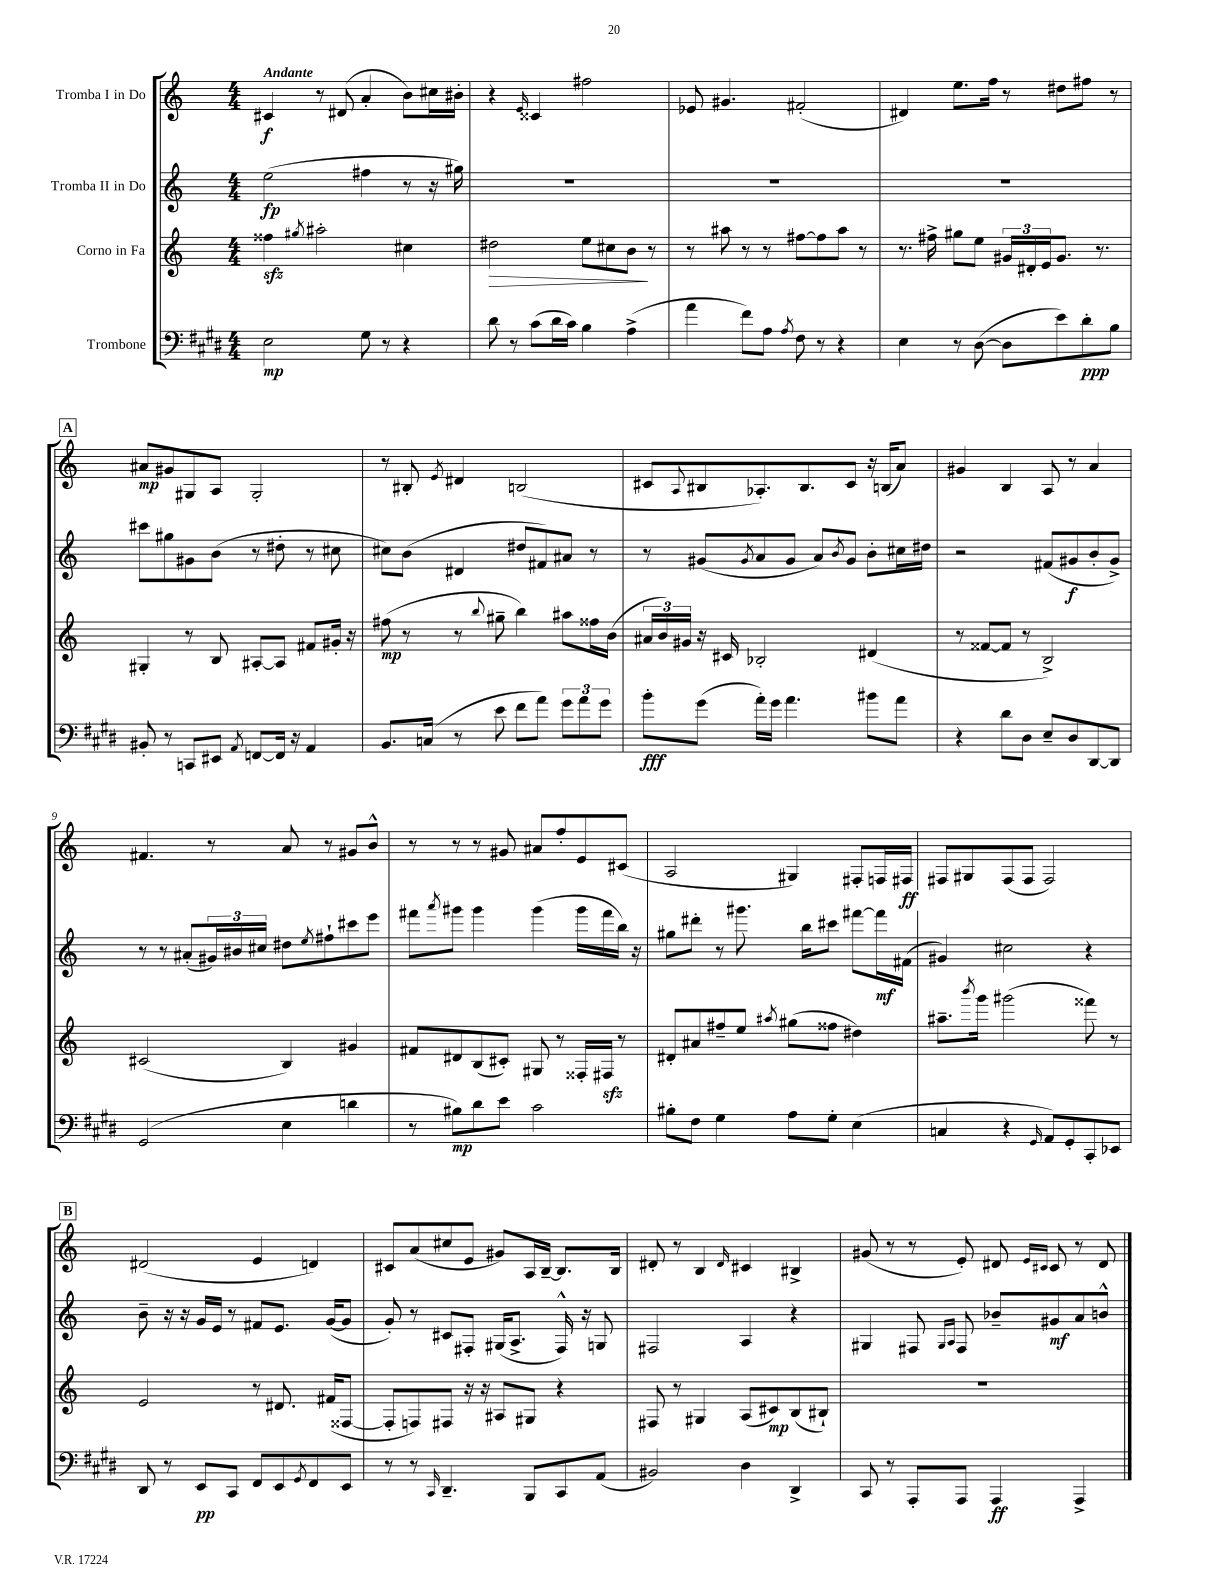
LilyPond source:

<<
\new StaffGroup <<
\new Staff = "s0" \with { instrumentName = "Tromba I in Do" } {
    \clef treble \key c \major \numericTimeSignature \time 4/4 \tempo "Andante"
    cis'4\f r8 dis'8( a'4-. b'8) cis''16 bis'16-. |
    r4 \grace { e'16 } cisis'4 fis''2 |
    ees'8 gis'4. fis'2-.( |
    dis'4) e''8. f''16 r8 dis''8 fis''8 r8 |
    \mark \markup { \box "A" } ais'8\mp gis'8 gis8 a8 gis2-. |
    r8 bis8-. \acciaccatura { e'8 } dis'4 b2( |
    cis'8 \appoggiatura { a8 } bis8 aes8.-.) bis8. cis'8 r16 b16( a'8) |
    gis'4 b4 a8 r8 a'4 |
    fis'4. r8 a'8 r8 gis'8 b'8-^ |
    r8 r8 r8 gis'8 ais'8 f''8-. e'8 cis'8( |
    a2 gis4) fis8-. f16 fis16\ff |
    fis8 gis8 fis8( fis8 fis2) |
    \mark \markup { \box "B" } dis'2( e'4 d'4) |
    cis'8 a'8( cis''8 e'8 gis'8) a16 b16~-- b8. b16 |
    dis'8-. r8 b4 \grace { dis'16 } cis'4 bis4-> |
    gis'8( r8 r8 e'8-.) dis'8 \grace { e'16 cis'16 } cis'8 r8 dis'8 \bar "|." |
}
\new Staff = "s1" \with { instrumentName = "Tromba II in Do" } {
    \clef treble \key c \major \numericTimeSignature \time 4/4
    e''2\fp( fis''4 r8 r16 gis''16) |
    R1 |
    R1 |
    R1 |
    \mark \markup { \box "A" } cis'''8 gis''8 gis'8 b'8( r8 dis''8-. r8 cis''8 |
    cis''8) b'8( dis'4 dis''8 fis'8) ais'8 r8 |
    r8 gis'8( \acciaccatura { gis'8 } a'8 gis'8 a'8) \acciaccatura { b'8 } gis'8 b'8-. cis''16 dis''16 |
    r2 fis'8( gis'8\f b'8-. gis'8->) |
    r8 r8 ais'8-.( \tuplet 3/2 { gis'16) bis'16 cis''16 } dis''8 \acciaccatura { e''8 } fis''8-! cis'''8 e'''8 |
    fis'''8 \acciaccatura { a'''8 } gis'''8 gis'''4 gis'''4( gis'''16 fis'''16 b''16) r16 |
    gis''8 dis'''8-. r8 gis'''8. b''16 cis'''8 fis'''8~ fis'''16\mf fis'16( |
    gis'4) cis''2 r4 |
    \mark \markup { \box "B" } b'8-- r16 r16 g'16 e'16 r8 fis'8 e'8. g'16~( g'8 |
    g'8-.) r8 cis'8 fis8-. gis16( a8.-> fis16-^) r16 g8 |
    fis2 a4 r4 |
    gis4 fis8 \grace { gis16 a16 } fis8 bes'8-- gis'8\mf a'8 b'8-^ \bar "|." |
}
\new Staff = "s2" \with { instrumentName = "Corno in Fa" } {
    \clef treble \key c \major \numericTimeSignature \time 4/4
    fisis''4\sfz \acciaccatura { gis''8 } ais''2-. cis''4 |
    dis''2\> e''8 cis''8 b'8\! r8 |
    r8 ais''8 r8 r8 fis''8~ fis''8 ais''8 r8 |
    r8. fis''16-> gis''8 e''8 \tuplet 3/2 { gis'16 dis'16-. e'16 } gis'8. r8. |
    \mark \markup { \box "A" } gis4-. r8 b8 ais8~-. ais8 fis'8 gis'16-. r16 |
    fis''8\mp( r8 r8 \appoggiatura { b''8 } gis''8-- b''4) ais''8 fisis''16 b'16( |
    \tuplet 3/2 { ais'16 b'16) gis'16 } r16 cis'16 bes2-. dis'4( |
    r8 fisis'8~ fisis'8 r8 b2->) |
    cis'2( b4) gis'4 |
    fis'8 dis'8 b8( cis'8-.) gis8 r8 fisis16-. fis16\sfz r8 |
    dis'8-. ais'8 fis''8-- e''8 \acciaccatura { ais''8 } gis''8( fisis''8 dis''4) |
    ais''8.-- \acciaccatura { b'''8 } g'''16 gis'''2( fisis'''8) r8 |
    \mark \markup { \box "B" } e'2 r8 dis'8. fis'16( fisis8~ |
    fisis8-. f8) fis8 r16 r16 ais8 gis8 r4 |
    fis8 r8 gis4 a8( cis'8\mp) b8( bis8-!) |
    R1 \bar "|." |
}
\new Staff = "s3" \with { instrumentName = "Trombone" } {
    \clef bass \key e \major \numericTimeSignature \time 4/4
    e2\mp gis8 r8 r4 |
    dis'8 r8 cis'8( dis'16 cis'16) b4 a4->( |
    a'4 fis'8) a8 \acciaccatura { a8 } fis8 r8 r4 |
    e4 r8 dis8~( dis8 e'8) dis'8-.\ppp b8 |
    \mark \markup { \box "A" } bis,8-. r8 c,8 eis,8 \acciaccatura { a,8 } f,8~ f,16 r16 a,4 |
    b,8. c16( r8 e'8 fis'8 a'8) \tuplet 3/2 { gis'8 a'8 gis'8 } |
    b'8-.\fff gis'8( a'16-.) gis'16 a'4. bis'8 a'8 |
    r4 dis'8 dis8 e8-- dis8 dis,8~ dis,8 |
    gis,2( e4 d'4 |
    r8 bis8\mp) dis'8 e'8 cis'2 |
    bis8-. fis8 gis4 a8 gis8-. e4( |
    c4 r4 \grace { gis,16 } a,8) gis,8-. cis,8-. ees,8 |
    \mark \markup { \box "B" } dis,8 r8 e,8\pp cis,8 fis,8 e,8 \acciaccatura { gis,8 } fis,8 e,8 |
    r8 r8 \grace { cis,16 } dis,4.-- b,,8 cis,8 a,8( |
    bis,2) dis4 dis,4-> |
    cis,8 r8 a,,8-. a,,8 a,,4\ff a,,4-> \bar "|." |
}
>>
>>
